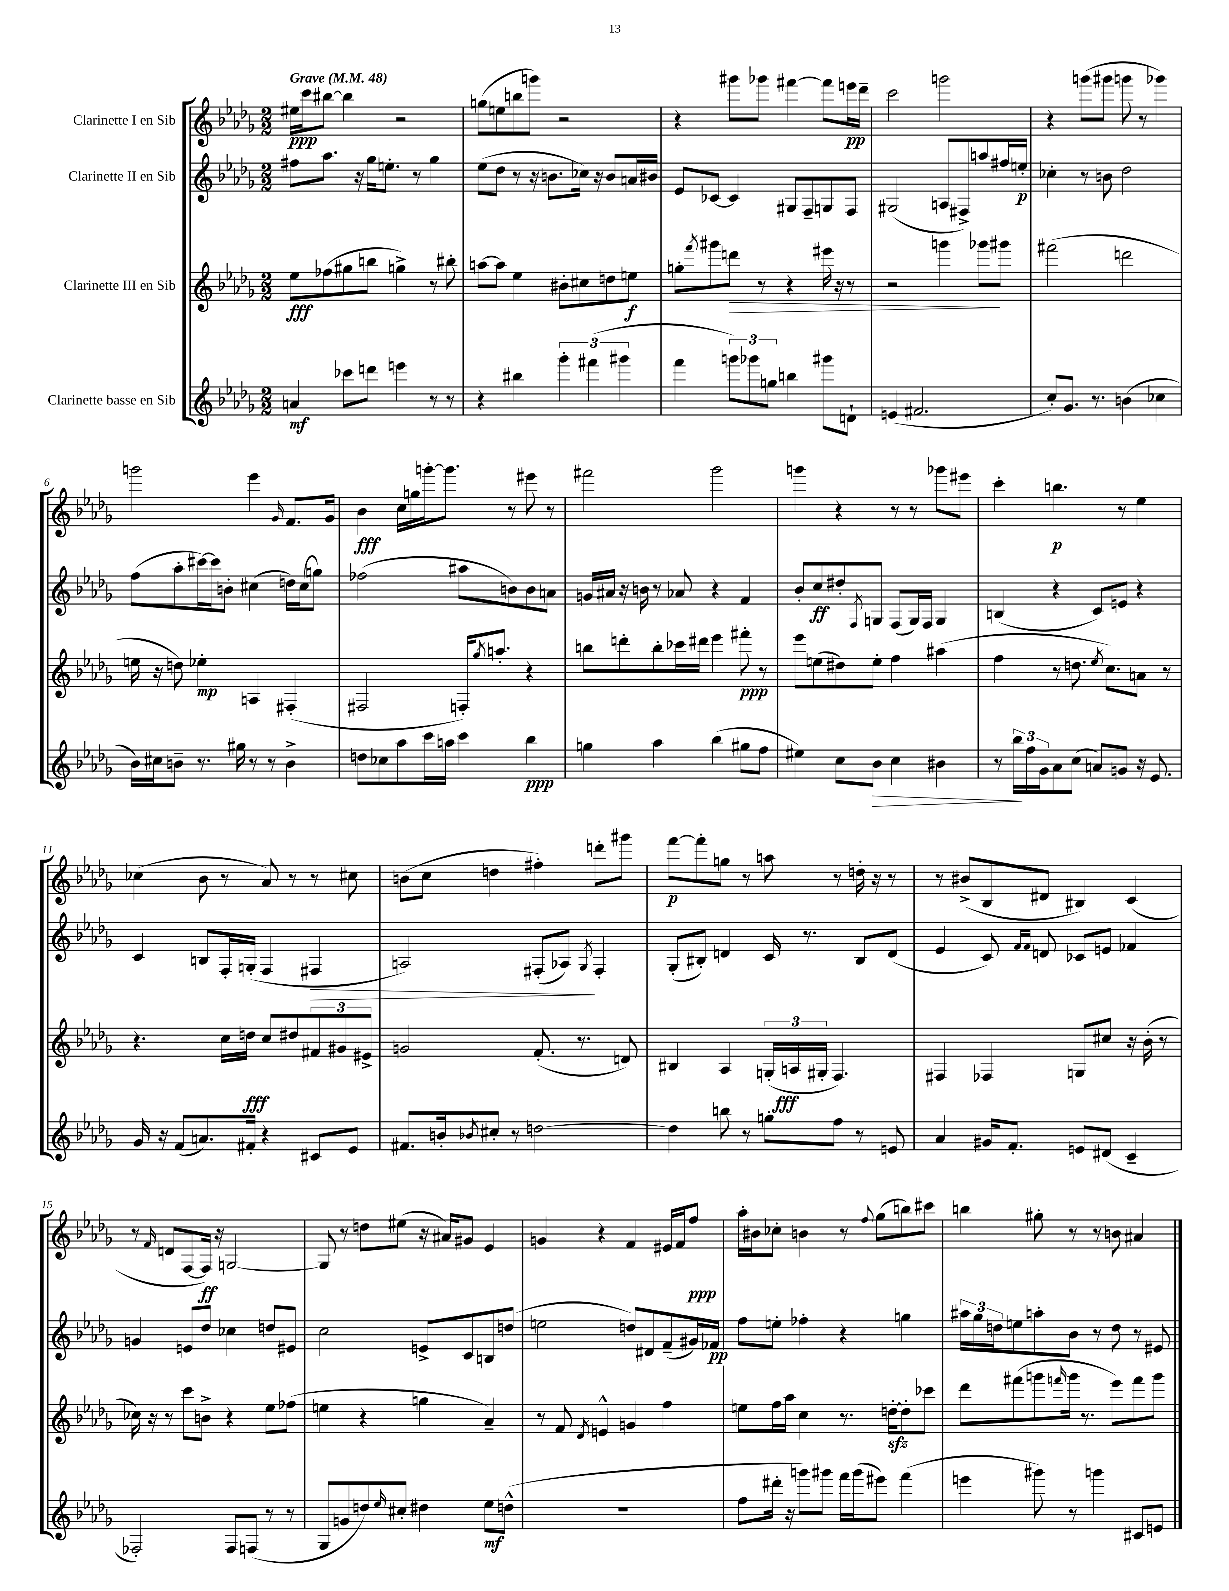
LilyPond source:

<<
\new StaffGroup <<
\new Staff = "s0" \with { instrumentName = "Clarinette I en Sib" } {
    \clef treble \key des \major \numericTimeSignature \time 2/2 \tempo "Grave" 4 = 48
    eis''16\ppp c'''16 bis''8~ bis''4 r2 |
    g''8( e''8 b''8 g'''8) r2 |
    r4 gis'''8 ges'''8 fis'''4~ fis'''8 e'''16\pp des'''16-- |
    c'''2 g'''2 |
    r4 g'''8( gis'''8 g'''8 r8 ges'''4) |
    g'''2 ees'''4 \grace { ges'16 } f'8. ges'16 |
    bes'4\fff c''16 g''16 g'''16~-. g'''8. r8 eis'''8 r8 |
    fis'''2 ges'''2 |
    g'''4 r4 r8 r8 ges'''8 eis'''8 |
    c'''4-. b''4.\p r8 ees''4 |
    ces''4( bes'8 r8 aes'8) r8 r8 cis''8 |
    b'8( c''8 d''4 fis''4-.) d'''8-. gis'''8 |
    f'''8~\p f'''8-. g''8 r8 a''8 r8 d''16-. r16 r8 |
    r8 bis'8->( bes8 dis'8 bis4) c'4( |
    r8 \grace { f'16 } d'8 f8~ f16\ff) r16 g2~ |
    g8 r8 d''8 eis''8( r16 ais'16) gis'8 ees'4 |
    g'4 r4 f'4 eis'16 f'16 f''8\ppp |
    aes''16-. bis'16 ces''8-. b'4 r8 \appoggiatura { f''8 } ges''8( b''8) cis'''8 |
    b''4 gis''8-. r8 r8 b'8 ais'4 \bar "|." |
}
\new Staff = "s1" \with { instrumentName = "Clarinette II en Sib" } {
    \clef treble \key des \major \numericTimeSignature \time 2/2
    fis''8 aes''8. r16 ges''16 e''8.-. r8 ges''4 |
    ees''8( des''8 r8 r16 b'8. ces''16) r16 b'8 a'16 bis'16 |
    ees'8 ces'8~ ces'4 gis8 f8-- g8 f8 |
    gis2( a8 fis8->) a''8 fis''16 e''16-.\p |
    ces''4-. r8 b'8 des''2 |
    f''8( aes''8-. cis'''16~) cis'''16 b'8-. cis''4( d''16) cis''16( g''8) |
    fes''2( ais''8 b'8) b'8 a'8 |
    g'16 ais'16 r16 b'16 r8 aes'8 r4 f'4 |
    bes'8-. c''8\ff dis''8-. \acciaccatura { f8 } g8 f8( g16) f16 g4 |
    b4( r4 c'8) e'8 r4 |
    c'4 b8 f16-. g16-.( f4 fis4\> |
    a2) fis8-.( aes8\!) \acciaccatura { ges8 } fis4-. |
    ges8-.( bis8-.) d'4 c'16 r8. bis8 d'8( |
    ees'4 c'8) \grace { f'16 f'16 } d'8 ces'8 e'8 fes'4 |
    g'4 e'8 des''8 ces''4 d''8 eis'8 |
    c''2 e'8-> c'8 b8 d''8( |
    e''2 d''8) dis'8 f'8--( gis'16) fes'16\pp |
    f''8 e''8-. fes''4-. r4 g''4 |
    \tuplet 3/2 { ais''16 ges''16 d''16 } e''8 a''8-. bes'8 r8 d''8 r8 eis'8 \bar "|." |
}
\new Staff = "s2" \with { instrumentName = "Clarinette III en Sib" } {
    \clef treble \key des \major \numericTimeSignature \time 2/2
    ees''8\fff fes''8( gis''8 b''8 g''4->) r8 bis''8-. |
    a''8~ a''8 ees''4 bis'8-. cis''8 d''8 e''8\f |
    g''8-. \acciaccatura { f'''8 } gis'''8 d'''8\> r8 r4 eis'''16 r16 r8 |
    r2 g'''4 ges'''8\! gis'''8 |
    fis'''2( d'''2 |
    e''16 r16 d''8) ees''4-.\mp a4 fis4-.( |
    fis2 f16-.) \acciaccatura { ges''8 } a''8.-. r4 |
    b''8 d'''8-. b''8-. ces'''16 dis'''16 ees'''4 fis'''8-.\ppp r8 |
    ees'''8 e''8( dis''8) e''8-. f''4 ais''4( |
    f''4 r8 d''8. \acciaccatura { ees''8 } c''8.) a'8 r8 |
    r4. c''16 d''16\fff c''8 dis''8 \tuplet 3/2 { fis'8 gis'8 eis'8-> } |
    g'2 f'8.-.( r8. d'8) |
    bis4 aes4 \tuplet 3/2 { g16-.( a16\fff gis16-. } f4.) |
    fis4 fes4 g8 cis''8 r16 bes'16-.( r8 |
    ces''16) r16 r8 c'''8 b'8-> r4 ees''8 fes''8( |
    e''4 r4 g''4 aes'4--) |
    r8 f'8 \acciaccatura { des'8 } e'4-^ g'4 f''4 |
    e''8 f''16 aes''16 c''4 r8. d''16~-.\sfz d''8-. ces'''8 |
    des'''8 fis'''8( g'''8 \grace { f'''16 } g'''16 r8. ees'''8) f'''8 g'''8 \bar "|." |
}
\new Staff = "s3" \with { instrumentName = "Clarinette basse en Sib" } {
    \clef treble \key des \major \numericTimeSignature \time 2/2
    a'4\mf ces'''8 d'''8 e'''4 r8 r8 |
    r4 bis''4 \tuplet 3/2 { ges'''4-. fis'''4( gis'''4 } |
    f'''4 \tuplet 3/2 { g'''8) ges'''8 g''8 } b''4 gis'''8 d'8-! |
    e'4( fis'2. |
    c''8-.) ges'8. r8. b'4( ces''4 |
    bes'16) cis''16 b'8-- r8. gis''16 r8 r8 b'4-> |
    d''8 ces''8 aes''8 c'''16 a''16 c'''4 bes''4\ppp |
    g''4 aes''4 bes''4( gis''8 f''8 |
    eis''4) c''8 bes'8\> c''4 bis'4 |
    r8 \tuplet 3/2 { bes''16\! f''16 ges'16 } aes'8 c''8( a'8) g'8 r16 ees'8. |
    ges'16 r16 f'8( a'8.) fis'16-. r4 cis'8 ees'8 |
    fis'8. b'16-. \acciaccatura { bes'8 } cis''8-. r8 d''2~ |
    d''4 b''8 r8 g''8-. f''8 r8 e'8 |
    aes'4 gis'16 f'8.-. e'8 dis'8( c'4-- |
    fes2-.) fes8 f8( r8 r8 |
    ges8 g'8 d''8) \grace { ees''16 } cis''8-. dis''4 ees''8\mf d''8-^( |
    R1 |
    f''8 dis'''16-. r16 g'''8) gis'''8 f'''16 gis'''16( eis'''8) f'''4( |
    e'''4 gis'''8) r8 g'''4 cis'8 e'8 \bar "|." |
}
>>
>>
